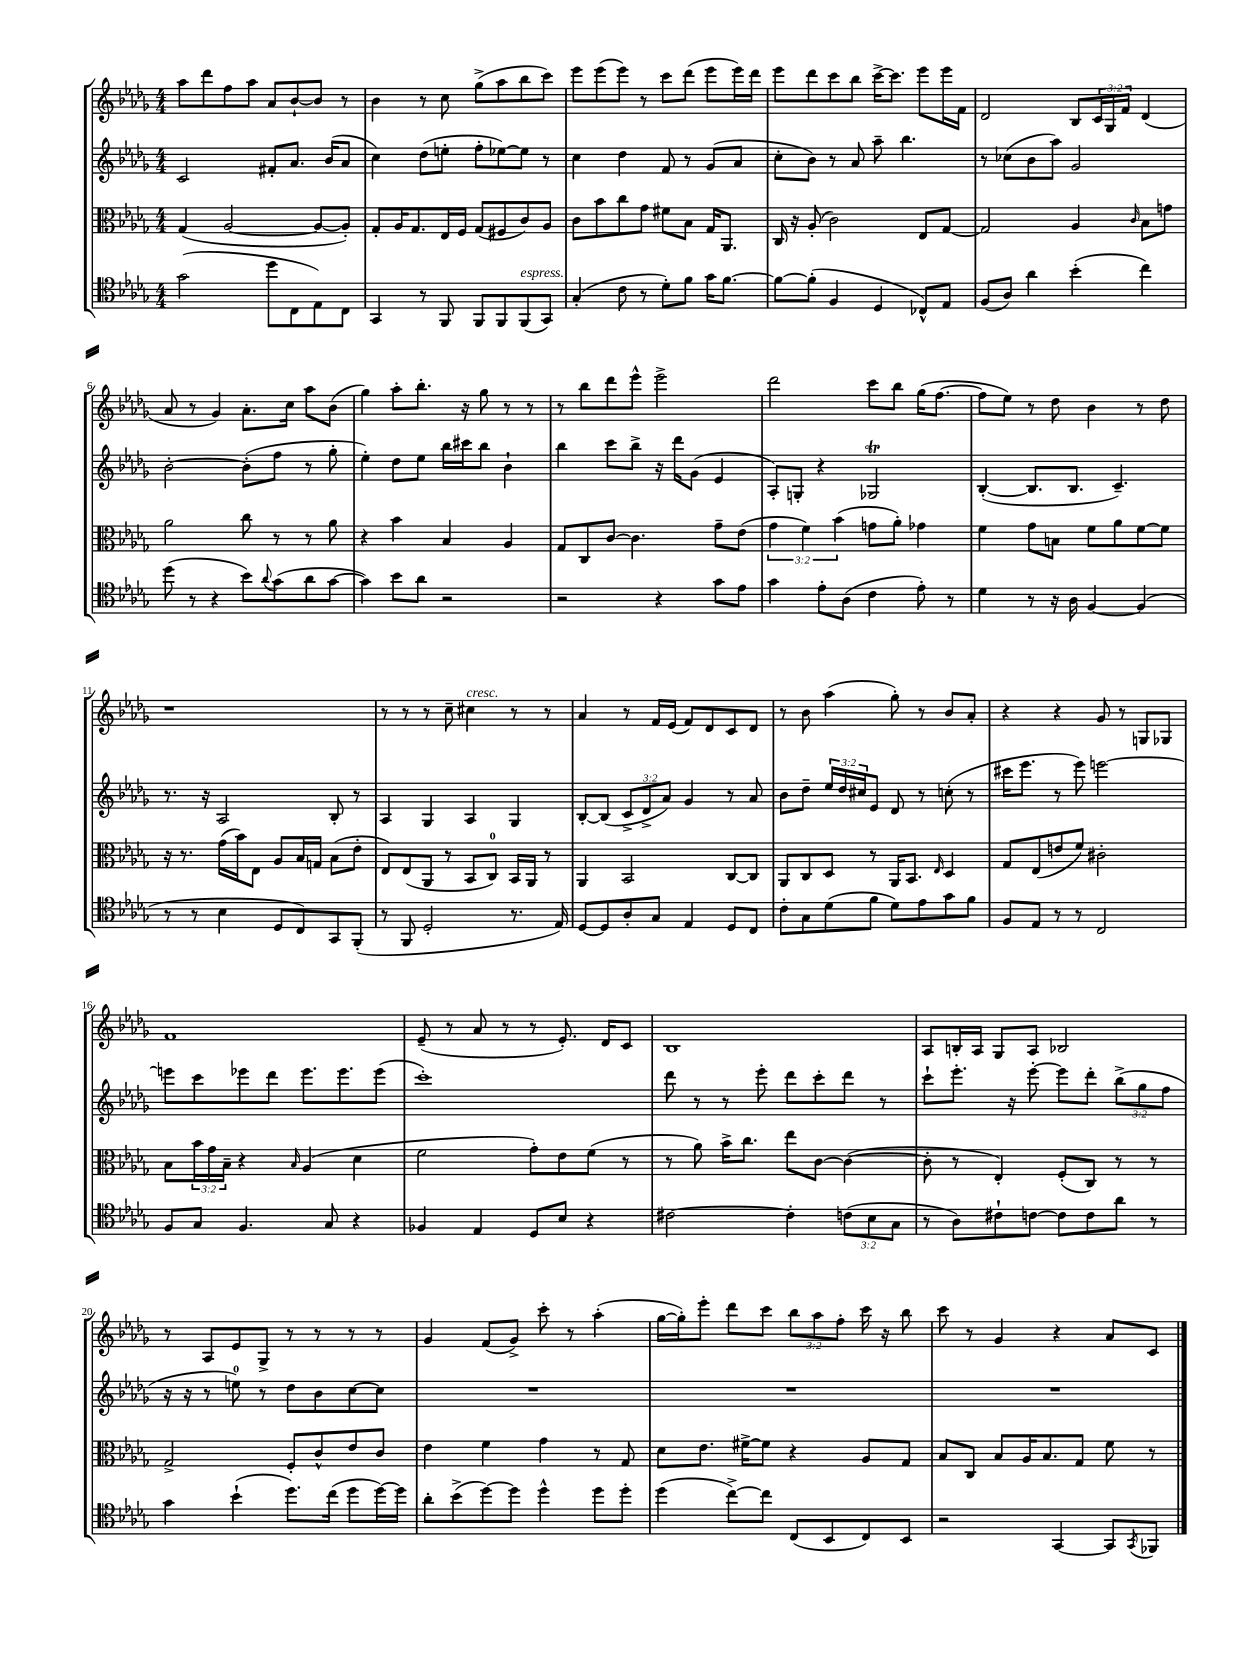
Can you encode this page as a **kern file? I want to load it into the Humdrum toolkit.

**kern	**kern	**kern	**kern
*staff4	*staff3	*staff2	*staff1
*clefC4	*clefC3	*clefG2	*clefG2
*k[b-e-a-d-g-]	*k[b-e-a-d-g-]	*k[b-e-a-d-g-]	*k[b-e-a-d-g-]
*M4/4	*M4/4	*M4/4	*M4/4
(2g-\	(4G-/	2c/	8aa-\L
.	.	.	8ddd-\
.	[2A-/	.	8ff\
.	.	.	8aa-\J
8dd-\L	.	8f#'/L	8a-/L
8C\	.	8.a-/J	[8b-`/
8E-\)	8A-/_L	.	8b-/]J
.	.	(16b-/LK	.
8C\J	8A-'/]J)	8a-/J	8r
=	=	=	=
4GG-/	8G-'/L	4cc\)	4b-\
.	16A-/K	.	.
.	8.G-/	.	.
8r	.	(8dd-\L	8r
8FF/	16E-/L	8ee'\J	8cc\
.	16F/JJ	.	.
8FF/L	(8G-/L	8ff'\L	(8gg-^\L
8FF/	8F#/	[8ee-\)	8aa-\
(8FF/	8c/)	8ee-\]J	8bb-\
8GG-/J)	8A-/J	8r	8ccc\J)
=	=	=	=
(4G-'/	8c\L	4cc\	8eee-\L
.	8b-\	.	(8eee-\
8c\	8cc\	4dd-\	8eee-\J)
8r	8g-\J	.	8r
8d-'\L)	8f#\L	8f/	8ccc\L
8f\J	8B-\J	8r	(8ddd-\J
16g-\LK	16G-/LK	(8g-/L	8eee-\L
[8.f\J	8.AA-/J	.	.
.	.	8a-/J	16eee-\L)
.	.	.	16ddd-\JJ
=	=	=	=
8f\_L	16C/	8cc'\L	8eee-\L
.	16r	.	.
(8f'\]J	(8A-'/	8b-\J)	8ddd-\
4F/	2c\)	8r	8ccc\
.	.	8a-/	8bb-\J
4D-/	.	8aa-~\	[16ccc^\LK
.	.	.	8.ccc\]J
.	.	4.bb-\	.
8C-^^/L)	8E-/L	.	8eee-\L
8E-/J	[8G-/J	.	16eee-\L
.	.	.	16f\JJ
=	=	=	=
(8F/L	2G-/]	8r	2d-/
8A-/J)	.	(8cc-\L	.
4a-\	.	8b-\	.
.	.	8aa-\J)	.
(4b-'\	4A-/	2g-/	8B-/L
.	.	.	24c/L
.	.	.	24G-/
.	.	.	24f/JJ
.	16qqc/	.	.
4cc\)	8B-\L	.	(4d-/
.	8g\J	.	.
=	=	=	=
(8dd-\	2a-\	[2b-'\	8a-/
8r	.	.	8r
4r	.	.	4g-/)
8b-\L)	8cc\	(8b-'\]L	8.a-'\L
8qqa-/	.	.	.
(8g-\	8r	8ff\J	.
.	.	.	16cc\Jk
8a-\	8r	8r	8aa-\L
[8g-\J	8a-\	8gg-'\	(8b-\J
=	=	=	=
4g-\])	4r	4ee-'\)	4gg-\)
8b-\L	4b-\	8dd-\L	8aa-'\L
8a-\J	.	8ee-\J	8.bb-'\J
2r	4B-/	16bb-\LL	.
.	.	16ccc#\J	16r
.	.	8bb-\J	8gg-\
.	4A-/	4b-`\	8r
.	.	.	8r
=	=	=	=
2r	8G-/L	4bb-\	8r
.	8C/	.	8bb-\L
.	[8c/J	8ccc\L	8ddd-\
.	4.c\]	8bb-^\J	8eee-^^\J
4r	.	16r	2eee-^\
.	.	16ddd-\LK	.
.	.	(8g-\J	.
8g-\L	8g-~\L	4e-/	.
8e-\J	(8e-\J	.	.
=	=	=	=
4g-\	6g-\	8A-'/L)	2ddd-\
.	.	8G'/J	.
.	6f\)	.	.
8e-'\L	.	4r	.
.	(6b-\	.	.
(8A-\J	.	.	.
4c\	8g\L	2G-/	8ccc\L
.	8a-'\J)	.	8bb-\J
8e-'\)	4g-\	.	(16gg-\LK
.	.	.	[8.ff\J
8r	.	.	.
=	=	=	=
4d-\	4f\	([4B-'/	8ff\]L
.	.	.	8ee-\J)
8r	8g-\L	8.B-/]L	8r
16r	8B\J	.	8dd-\
16A-\	.	8.B-/J	.
[4F/	8f\L	.	4b-\
.	8a-\	4.c~/)	.
(4F/]	[8f\	.	8r
.	8f\]J	.	8dd-\
=	=	=	=
8r	16r	8.r	1r
.	8.r	.	.
8r	.	.	.
.	.	16r	.
4B-\	(16g-\LL	2A-/	.
.	16b-\J)	.	.
.	8E-\J	.	.
8D-/L	8A-/L	.	.
8C/)	16B-/L	.	.
.	16G/JJ	.	.
8GG-/	(8B-\L	8B-'/	.
(8FF'/J	8e-'\J	8r	.
=	=	=	=
8r	8E-/L)	4A-/	8r
8FF/	(8E-/	.	8r
2D-'/	8AA-/J	4G-/	8r
.	8r	.	8cc~\
.	8BB-/L	4A-/	4cc#\
.	8C/J)	.	.
8.r	16BB-/LL	4G-/	8r
.	16AA-/JJ	.	.
.	8r	.	8r
16E-/)	.	.	.
=	=	=	=
[8D-/L	4AA-/	[8B-'/L	4a-/
8D-/]	.	(8B-/]J	.
8A-'/	2BB-/	12c^/L	8r
.	.	12d-^/	.
8G-/J	.	.	16f/LL
.	.	12a-/J)	.
.	.	.	(16e-/JJ
4E-/	.	4g-/	8f/L)
.	.	.	8d-/
8D-/L	[8C/L	8r	8c/
8C/J	8C/]J	8a-/	8d-/J
=	=	=	=
8c'\L	8AA-/L	8b-\L	8r
8G-\	8C/	8dd-~\J	8b-\
(8d-\	8D-/J	24ee-/LL	(4aa-\
.	.	24dd-/	.
.	.	24cc#/J	.
8f\J	8r	8e-/J	.
8d-\L)	16AA-/LK	8d-/	8gg-'\)
.	8.BB-/J	.	.
8e-\	.	8r	8r
.	16qqE-/	.	.
8g-\	4D-/	(8cc'\	8b-/L
8f\J	.	8r	8a-'/J
=	=	=	=
8F/L	8G-/L	16ccc#\LK	4r
.	.	8.eee-\J	.
8E-/J	(8E-/	.	.
8r	8e/	8r	4r
8r	8f/J)	8eee-\)	.
2C/	2c#'\	[2eee\	8g-/
.	.	.	8r
.	.	.	8G/L
.	.	.	8G-/J
=	=	=	=
8F/L	8B-\L	8eee\]L	1f
8G-/J	24b-\L	8ccc\	.
.	24g-\	.	.
.	24B-~\JJ	.	.
4.F/	4r	8eee-\	.
.	.	8ddd-\J	.
.	16qqB-/	.	.
.	(4A-/	8.eee-\L	.
8G-/	.	.	.
.	.	8.eee-\	.
4r	4d-\	.	.
.	.	(8eee-\J	.
=	=	=	=
4F-/	2f\	1ccc')	(8e-~/
.	.	.	8r
4E-/	.	.	8a-/
.	.	.	8r
8D-/L	8g-'\L)	.	8r
8B-/J	8e-\	.	8.e-'/)
4r	(8f\J	.	.
.	.	.	16d-/LK
.	8r	.	8c/J
=	=	=	=
[2c#\	8r	8ddd-\	1B-
.	8a-\)	8r	.
.	16b-^\LK	8r	.
.	8.cc\J	.	.
.	.	8eee-'\	.
4c#'\]	8ee-\L	8ddd-\L	.
.	[8c\J	8ccc'\	.
(12c\L	(4c\_	8ddd-\J	.
12B-\	.	.	.
.	.	8r	.
12G-\J	.	.	.
=	=	=	=
8r	8c'\]	8ccc`\L	8A-/L
8A-\L)	8r	8.eee-'\J	16B'/L
.	.	.	16A-/JJ
8c#`\	4E-'/)	.	8G-/L
.	.	16r	.
[8c\J	.	[8eee-'\	8A-/J
8c\]L	(8F'/L	8eee-\]L	2B-/
8c\	8C/J)	8ddd-'\J	.
8a-\J	8r	(12bb-^\L	.
.	.	12gg-\	.
8r	8r	.	.
.	.	12ff\J	.
=	=	=	=
4g-\	2G-^/	16r	8r
.	.	16r	.
.	.	8r	8A-/L
(4b-`\	.	8ee\)	8e-/
.	.	8r	8G-^/J
8.dd-\L)	8F'/L	8dd-\L	8r
.	8c^^/	8b-\	8r
(16cc\Jk	.	.	.
8dd-\L	8e-/	[8cc\	8r
[16dd-\L)	8c/J	8cc\]J	8r
16dd-\]JJ	.	.	.
=	=	=	=
8a-'\L	4e-\	1r	4g-/
(8b-^\	.	.	.
[8dd-\)	4f\	.	(8f/L
8dd-\]J	.	.	8g-^/J)
4dd-^^\	4g-\	.	8ccc'\
.	.	.	8r
8dd-\L	8r	.	(4aa-'\
8dd-'\J	8G-/	.	.
=	=	=	=
(4dd-\	8d-\L	1r	[16gg-\LL
.	.	.	16gg-'\]J)
.	8.e-\J	.	8eee-'\J
[8cc^\L)	.	.	8ddd-\L
.	[16f#^\LK	.	.
8cc\]J	8f#\]J	.	8ccc\J
(8C/L	4r	.	12bb-\L
.	.	.	12aa-\
8BB-/	.	.	.
.	.	.	12ff'\J
8C/)	8A-/L	.	16ccc\
.	.	.	16r
8BB-/J	8G-/J	.	8bb-\
=	=	=	=
2r	8B-/L	1r	8ccc\
.	8C/J	.	8r
.	8B-/L	.	4g-/
.	16A-/K	.	.
.	8.B-/	.	.
[4GG-/	.	.	4r
.	8G-/J	.	.
8GG-/]L	8f\	.	8a-/L
8qGG-/	.	.	.
8FF-/J	8r	.	8c/J
==	==	==	==
*-	*-	*-	*-
